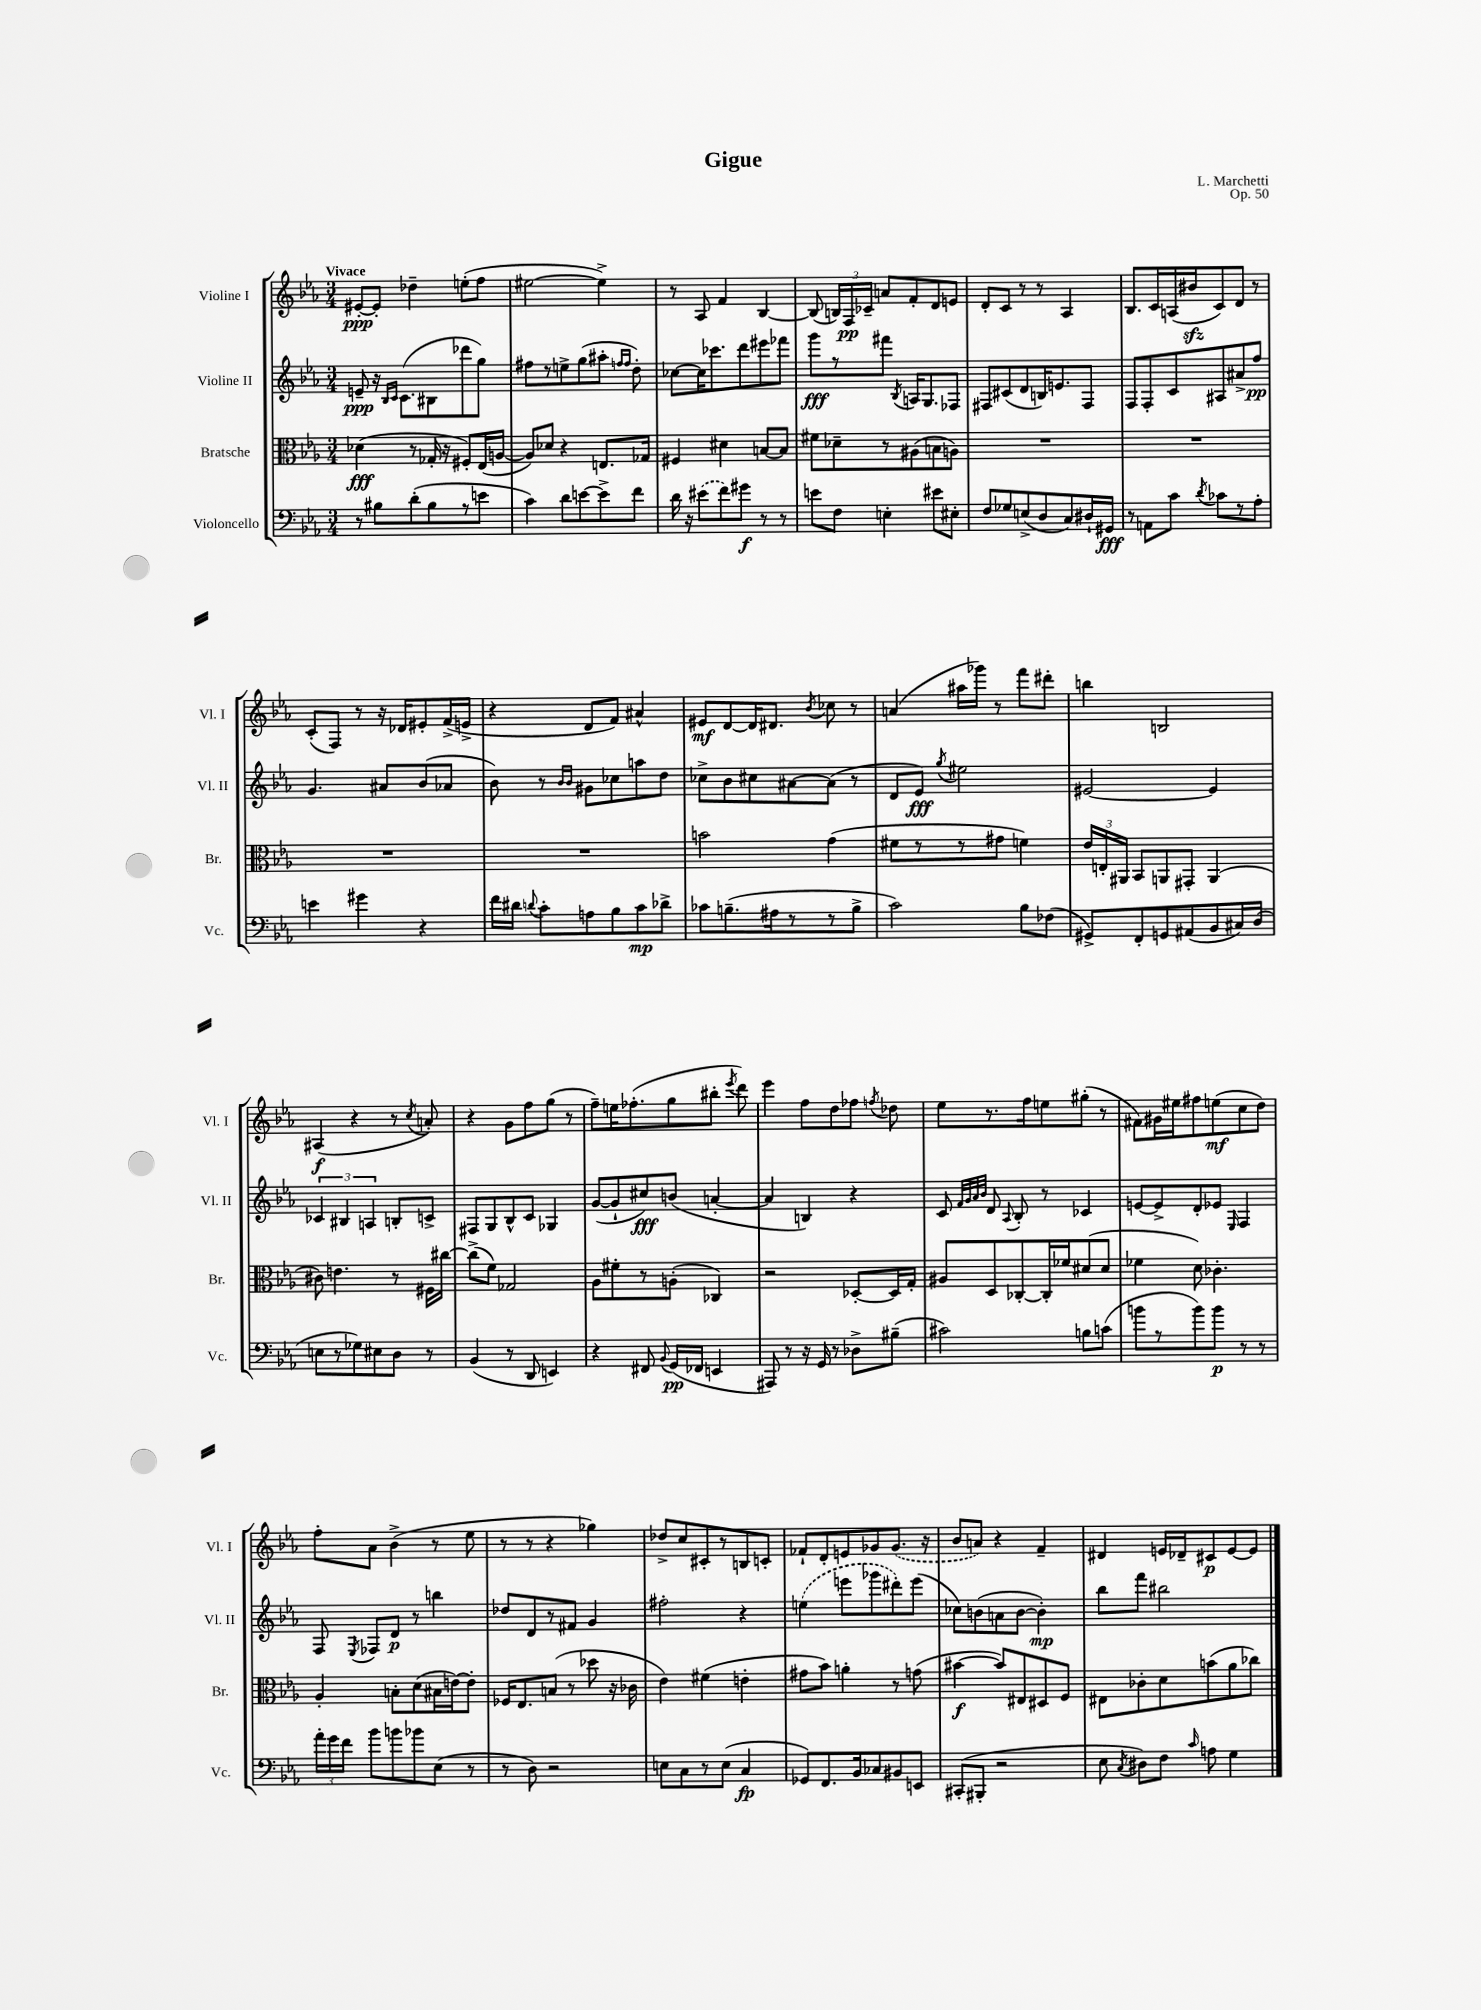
\header { title = "Gigue" composer = "L. Marchetti" opus = "Op. 50" }
<<
\new StaffGroup <<
\new Staff = "s0" \with { instrumentName = "Violine I" shortInstrumentName = "Vl. I" } {
    \clef treble \key ees \major \numericTimeSignature \time 3/4 \tempo "Vivace"
    \autoBeamOff eis'8[~-.\ppp eis'8]-. des''4-- e''8[-.( f''8] |
    eis''2~ eis''4->) |
    r8 aes8 f'4 bes4~ |
    bes8( \tuplet 3/2 { b16[) f16\pp ces'16]-- } a'8[ f'8-. d'8 e'8] |
    d'8[-. c'8] r8 r8 aes4 |
    bes8.[ c'16 a16( bis'16\sfz c'8) d'8] r8 |
    c'8[-.( f8]) r8 r16 des'16[ eis'8-. f'16->( e'16]-> |
    r4 d'8[ f'8]) ais'4-^ |
    eis'8[\mf d'8~ d'16 dis'8.] \acciaccatura { bes'8 } ces''8 r8 |
    a'4( ais''16[ ges'''16]) r8 f'''8[ dis'''8]-. |
    b''4 b2 |
    ais4\f( r4 r8 \acciaccatura { c''8 } a'8-.) |
    r4 g'8[ f''8 g''8]( r8 |
    f''8[--) e''16 fes''8.-.( g''8 bis''8]-. \acciaccatura { ees'''8 } d'''8) |
    ees'''4 f''8[ d''8 fes''8] \acciaccatura { f''8 } des''8 |
    ees''8[ r8. f''16 e''8 gis''8]-.( r8 |
    fis'8[) gis'16 eis''16 fis''8 e''8\mf( c''8 d''8]) |
    f''8[-. aes'8] bes'4->( r8 ees''8 |
    r8 r8 r4 ges''4) |
    des''8[-> c''8 cis'8-. r8 b8 c'8]-. |
    fes'8[-! d'8-. e'8 ges'8 \once \slurDashed ges'8.]( r16 |
    bes'8[ a'8]) r4 f'4-- |
    dis'4 e'16[ des'16-- cis'8\p e'8~ e'8] \bar "|." |
}
\new Staff = "s1" \with { instrumentName = "Violine II" shortInstrumentName = "Vl. II" } {
    \clef treble \key ees \major \numericTimeSignature \time 3/4
    \autoBeamOff e'8--\ppp r16 \grace { bes16[ c'16] } c'8.[( bis8 des'''8 g''8]) |
    fis''8[ r8 e''8-> g''8( ais''8]-. \grace { f''16[ f''16] } d''8-.) |
    ces''8[~ ces''16 ces'''8. d'''8 eis'''8 fes'''8] |
    g'''8[\fff r8 fis'''8] \acciaccatura { bes8 } a16[ g8. fes8] |
    fis8[ cis'8( d'8 b16) e'8. fis8] |
    f8[ f8-. c'8 ais8 ais'8-> f''8]\pp |
    g'4. ais'8[ bes'8( aes'8] |
    bes'8) r8 \grace { bes'16[ bes'16] } gis'8[ ces''8 a''8 d''8] |
    ces''8[-> bes'8 cis''8 ais'8~ ais'8]( r8 |
    d'8[ ees'8]\fff) \acciaccatura { g''8 } eis''2 |
    eis'2~ eis'4 |
    \tuplet 3/2 { ces'4 bis4 a4 } b8[-. c'8]-> |
    fis8[ g8 bes8-^ c'8] ges4 |
    g'8[~( g'8-! cis''8\fff) b'8]( a'4~-. |
    a'4 b4) r4 |
    c'8 \grace { f'32[ g'32 aes'32 bes'32] } d'8 \appoggiatura { aes8 } bes8-. r8 ces'4 |
    e'8[~ e'8-> d'8-. ees'8] \grace { ees16 } f4 |
    f8 \acciaccatura { ees8 } fes8[ d'8]\p r8 b''4 |
    des''8[ d'8 r8 fis'8] g'4 |
    fis''2-. r4 |
    \once \slurDashed e''4( e'''8[ ges'''8 dis'''8-.) e'''8]( |
    ces''8[) b'8( a'8 b'8]~ b'4-.\mp) |
    bes''8[ f'''8] bis''2 \bar "|." |
}
\new Staff = "s2" \with { instrumentName = "Bratsche" shortInstrumentName = "Br." } {
    \clef alto \key ees \major \numericTimeSignature \time 3/4
    \autoBeamOff des'4\fff( r8 ges16-. r16 fis8[-.) ees16( a16]~ |
    a8[) des'8] r4 e8.[ ges16] |
    fis4 dis'4 b8[~ b8] |
    fis'8[ des'8-- r8 ais8( b8 a8]) |
    R2. |
    R2. |
    R2. |
    R2. |
    b'2 g'4( |
    fis'8[ r8 r8 gis'8] f'4) |
    \tuplet 3/2 { ees'16[ e16-. ais,16] } bes,8[ a,8 gis,8]-. a,4( |
    cis'8) e'4. r8 fis16[ cis''16]~ |
    cis''8[->( f'8]) ges2 |
    aes8[ fis'8-. r8 a8]-.( ces4) |
    r2 des8[~-. des16 g16]-. |
    ais8[ d8 ces8~-. ces16-. fes'16 dis'8( dis'8] |
    fes'4 d'8) ces'4.-. |
    aes4-. b8[-. d'8( bis16 e'16~) e'8]-. |
    fes16[ ees8. b8]( r8 des''8 r16 ces'16 |
    ees'4) fis'4( e'4-. |
    gis'8[ bes'8]) a'4-. r8 g'8( |
    bis'4~\f bis'8[) eis8 dis8 f8] |
    eis8[ ces'8-. d'8 b'8( aes'8 ces''8]) \bar "|." |
}
\new Staff = "s3" \with { instrumentName = "Violoncello" shortInstrumentName = "Vc." } {
    \clef bass \key ees \major \numericTimeSignature \time 3/4
    \autoBeamOff r8 bis8[ d'8-.( bis8 r8 e'8] |
    c'4) d'8[ e'8~ e'8-> f'8] |
    d'16 r16 \once \slurDashed eis'8[( f'8) gis'8]\f r8 r8 |
    e'8[ f8] e4-. eis'8[ eis8]-. |
    f8[ ges8 e8->( d8 c8) dis16-! gis,16]\fff |
    r8 a,8[ c'8] \acciaccatura { d'8 } ces'8[ r8 aes8]-. |
    e'4 gis'4 r4 |
    f'16[ dis'16] \appoggiatura { d'8 } c'8[-. a8 bes8 c'8\mp des'8]-> |
    ces'8[ b8.--( ais16 r8 r8 b8]-> |
    c'2) bes8[ fes8]( |
    gis,8[->) f,8-. g,8 ais,8( bes,8 cis16) d16]( |
    e8[ r8 ges8) eis8 d8] r8 |
    bes,4( r8 d,8 e,4) |
    r4 fis,8 \appoggiatura { bes,8 } g,16[\pp( fes,16] e,4 |
    ais,,8) r8 r16 g,16 r8 des8[-> bis8]--( |
    cis'2) b8[ c'8]( |
    b'8[ r8 b'8) b'8]\p r8 r8 |
    \tuplet 3/2 { aes'16[-. g'16 f'16] } bes'8[ b'8 bes'8 ees8]( r8 |
    r8 d8) r2 |
    e8[ c8 r8 e8]( c4\fp |
    ges,8[) f,8. bes,16 ces8 bis,8 e,8] |
    cis,8[-.( bis,,8]-. r2 |
    ees8 \acciaccatura { c8 } dis8[) f8] \grace { c'16 } a8 g4 \bar "|." |
}
>>
>>
\layout { \context { \Score \remove "Bar_number_engraver" } }
